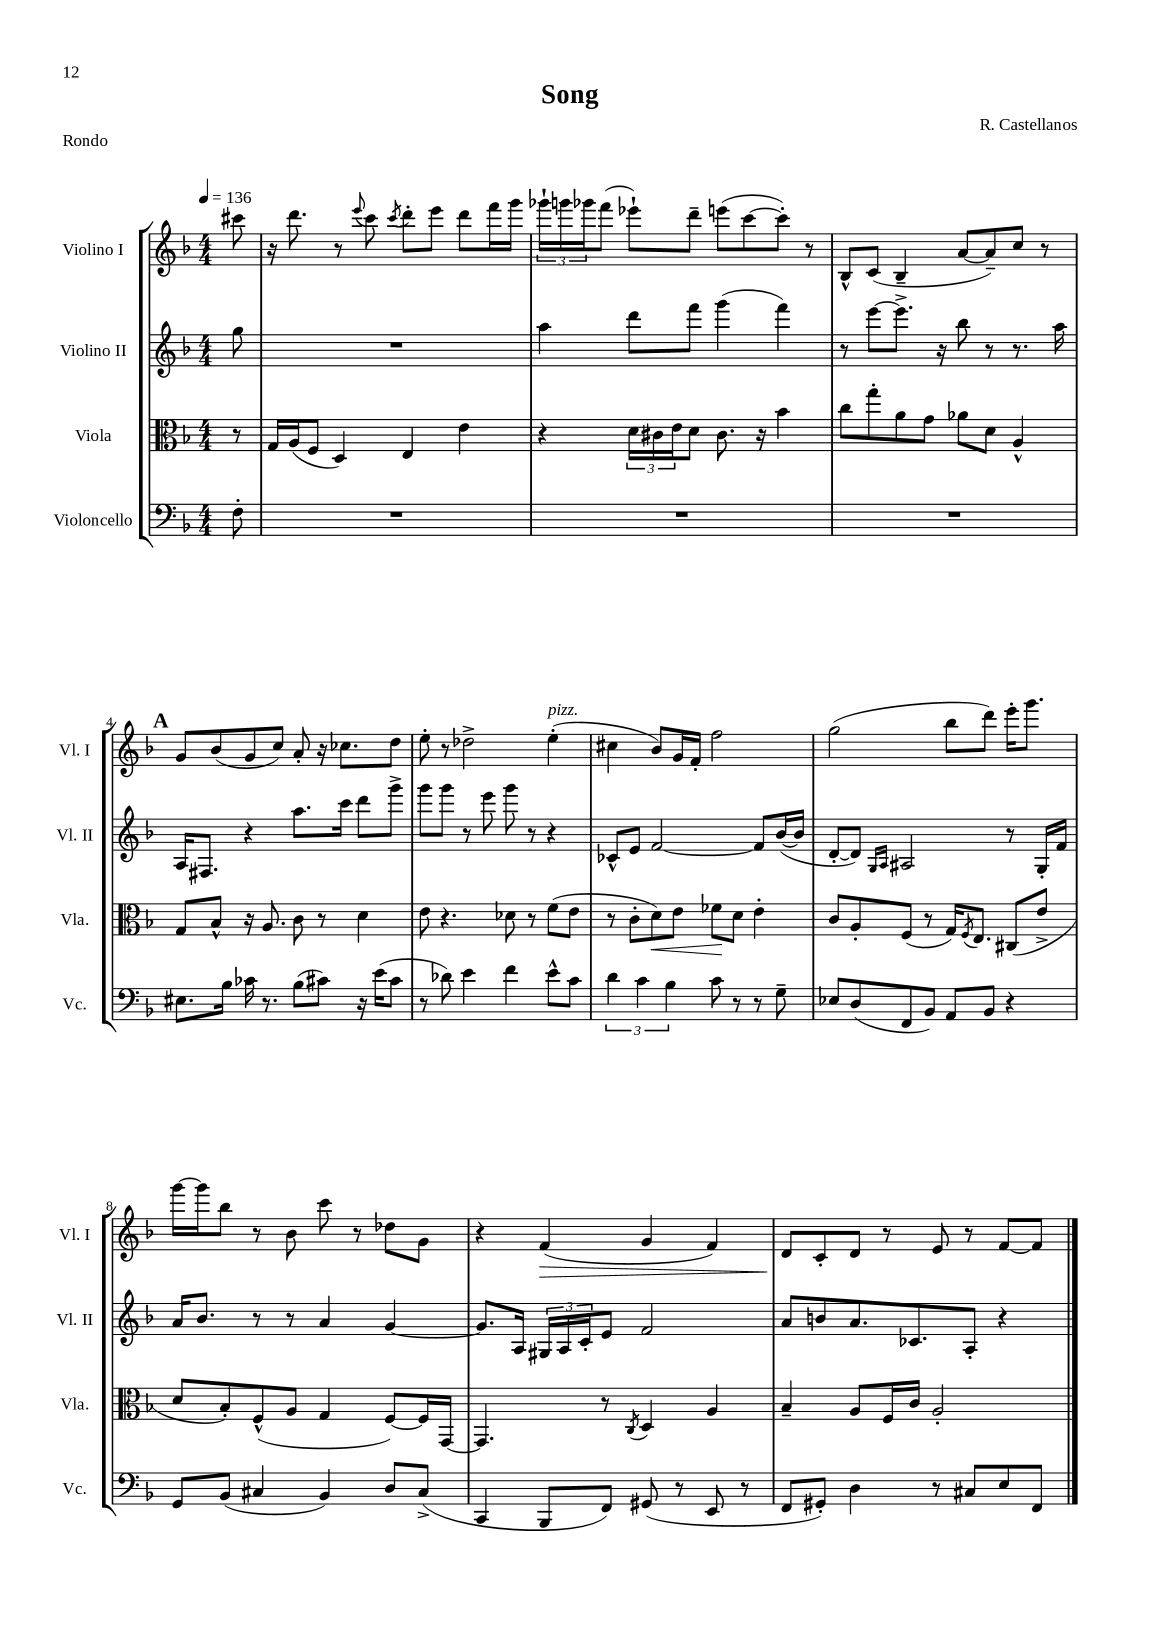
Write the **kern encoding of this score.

**kern	**kern	**kern	**kern
*staff4	*staff3	*staff2	*staff1
*clefF4	*clefC3	*clefG2	*clefG2
*k[b-]	*k[b-]	*k[b-]	*k[b-]
*M4/4	*M4/4	*M4/4	*M4/4
*MM136	*MM136	*MM136	*MM136
8F'	8r	8gg	8ccc#
=	=	=	=
1r	16G	1r	16r
.	(16A	.	8.ddd
.	8F	.	.
.	4D)	.	8r
.	.	.	8qqeee
.	.	.	8ccc
.	.	.	8qccc
.	4E	.	8ddd'
.	.	.	8eee
.	4e	.	8ddd
.	.	.	16fff
.	.	.	16ggg
=	=	=	=
1r	4r	4aa	24ggg-`
.	.	.	24ggg
.	.	.	24ggg-
.	.	.	(8fff
.	24d	8ddd	8eee-`)
.	24c#	.	.
.	24e	.	.
.	8d	8fff	8ddd~
.	8.c#	(4ggg	(8eee
.	.	.	[8ccc
.	16r	.	.
.	4b-	4fff)	8ccc'])
.	.	.	8r
=	=	=	=
1r	8cc	8r	8B-^^
.	8gg'	[8eee	(8c
.	8a	8.eee^]	4B-~
.	8g	.	.
.	.	16r	.
.	8a-	8bb-	[8a
.	8d	8r	8a~])
.	4A^^	8.r	8cc
.	.	.	8r
.	.	16aa	.
=	=	=	=
8.E#	8G	16A	8g
.	.	8.F#	.
.	8B-^^	.	(8b-
16B-	.	.	.
16c-	16r	4r	8g
8.r	8.A	.	.
.	.	.	8cc)
(8B-	8c	8.aa	8a'
8c#)	8r	.	16r
.	.	16ccc	8.cc-
16r	4d	8ddd	.
(16e	.	.	.
8c#	.	8ggg^	8dd
=	=	=	=
8r	8e	8ggg	8ee'
8d-)	4.r	8ggg	8r
4e	.	8r	2dd-^
.	.	8eee	.
4f	8d-	8ggg	.
.	8r	8r	.
8e^^	(8f	4r	(4ee'
8c	8e	.	.
=	=	=	=
6d	8r	8c-^^	4cc#
.	8c'	8e	.
6c	.	.	.
.	8d)	[2f	8b-)
6B-	.	.	.
.	8e	.	16g
.	.	.	16f'
8c	8f-	.	2ff
8r	8d	.	.
8r	4e'	8f]	.
8G~	.	([16b-	.
.	.	16b-]	.
=	=	=	=
8E-	8c	[8d'	(2gg
(8D	8A'	8d])	.
.	.	16qqG	.
.	.	16qqA	.
8FF	(8F	2A#	.
8BB-)	8r	.	.
8AA	16G)	.	8bb-
.	8qF	.	.
.	8.E	.	.
8BB-	.	.	8ddd)
4r	(8C#	8r	16eee'
.	.	.	8.ggg
.	8e^	16G'	.
.	.	16f	.
=	=	=	=
8GG	8d	16a	[16ggg
.	.	8.b-	16ggg]
(8BB-	8B-')	.	8bb-
4C#	(8F^^	8r	8r
.	8A	8r	8b-
4BB-)	4G	4a	8ccc
.	.	.	8r
8D	[8F)	[4g	8dd-
(8C#^	16F]	.	8g
.	[16GG	.	.
=	=	=	=
4CC	4.GG]	8.g]	4r
.	.	16A	.
8BBB-	.	24G#	(4f
.	.	24A	.
.	.	24c'	.
8FF)	8r	8e	.
.	8qC	.	.
(8GG#	4D	2f	4g
8r	.	.	.
8EE	4A	.	4f)
8r	.	.	.
=	=	=	=
8FF	4B-~	8a	8d
8GG#')	.	8b	8c'
4D	8A	8.a	8d
.	16F	.	8r
.	16c	8.c-	.
8r	2A'	.	8e
8C#	.	8A'	8r
8E	.	4r	[8f
8FF	.	.	8f]
==	==	==	==
*-	*-	*-	*-
